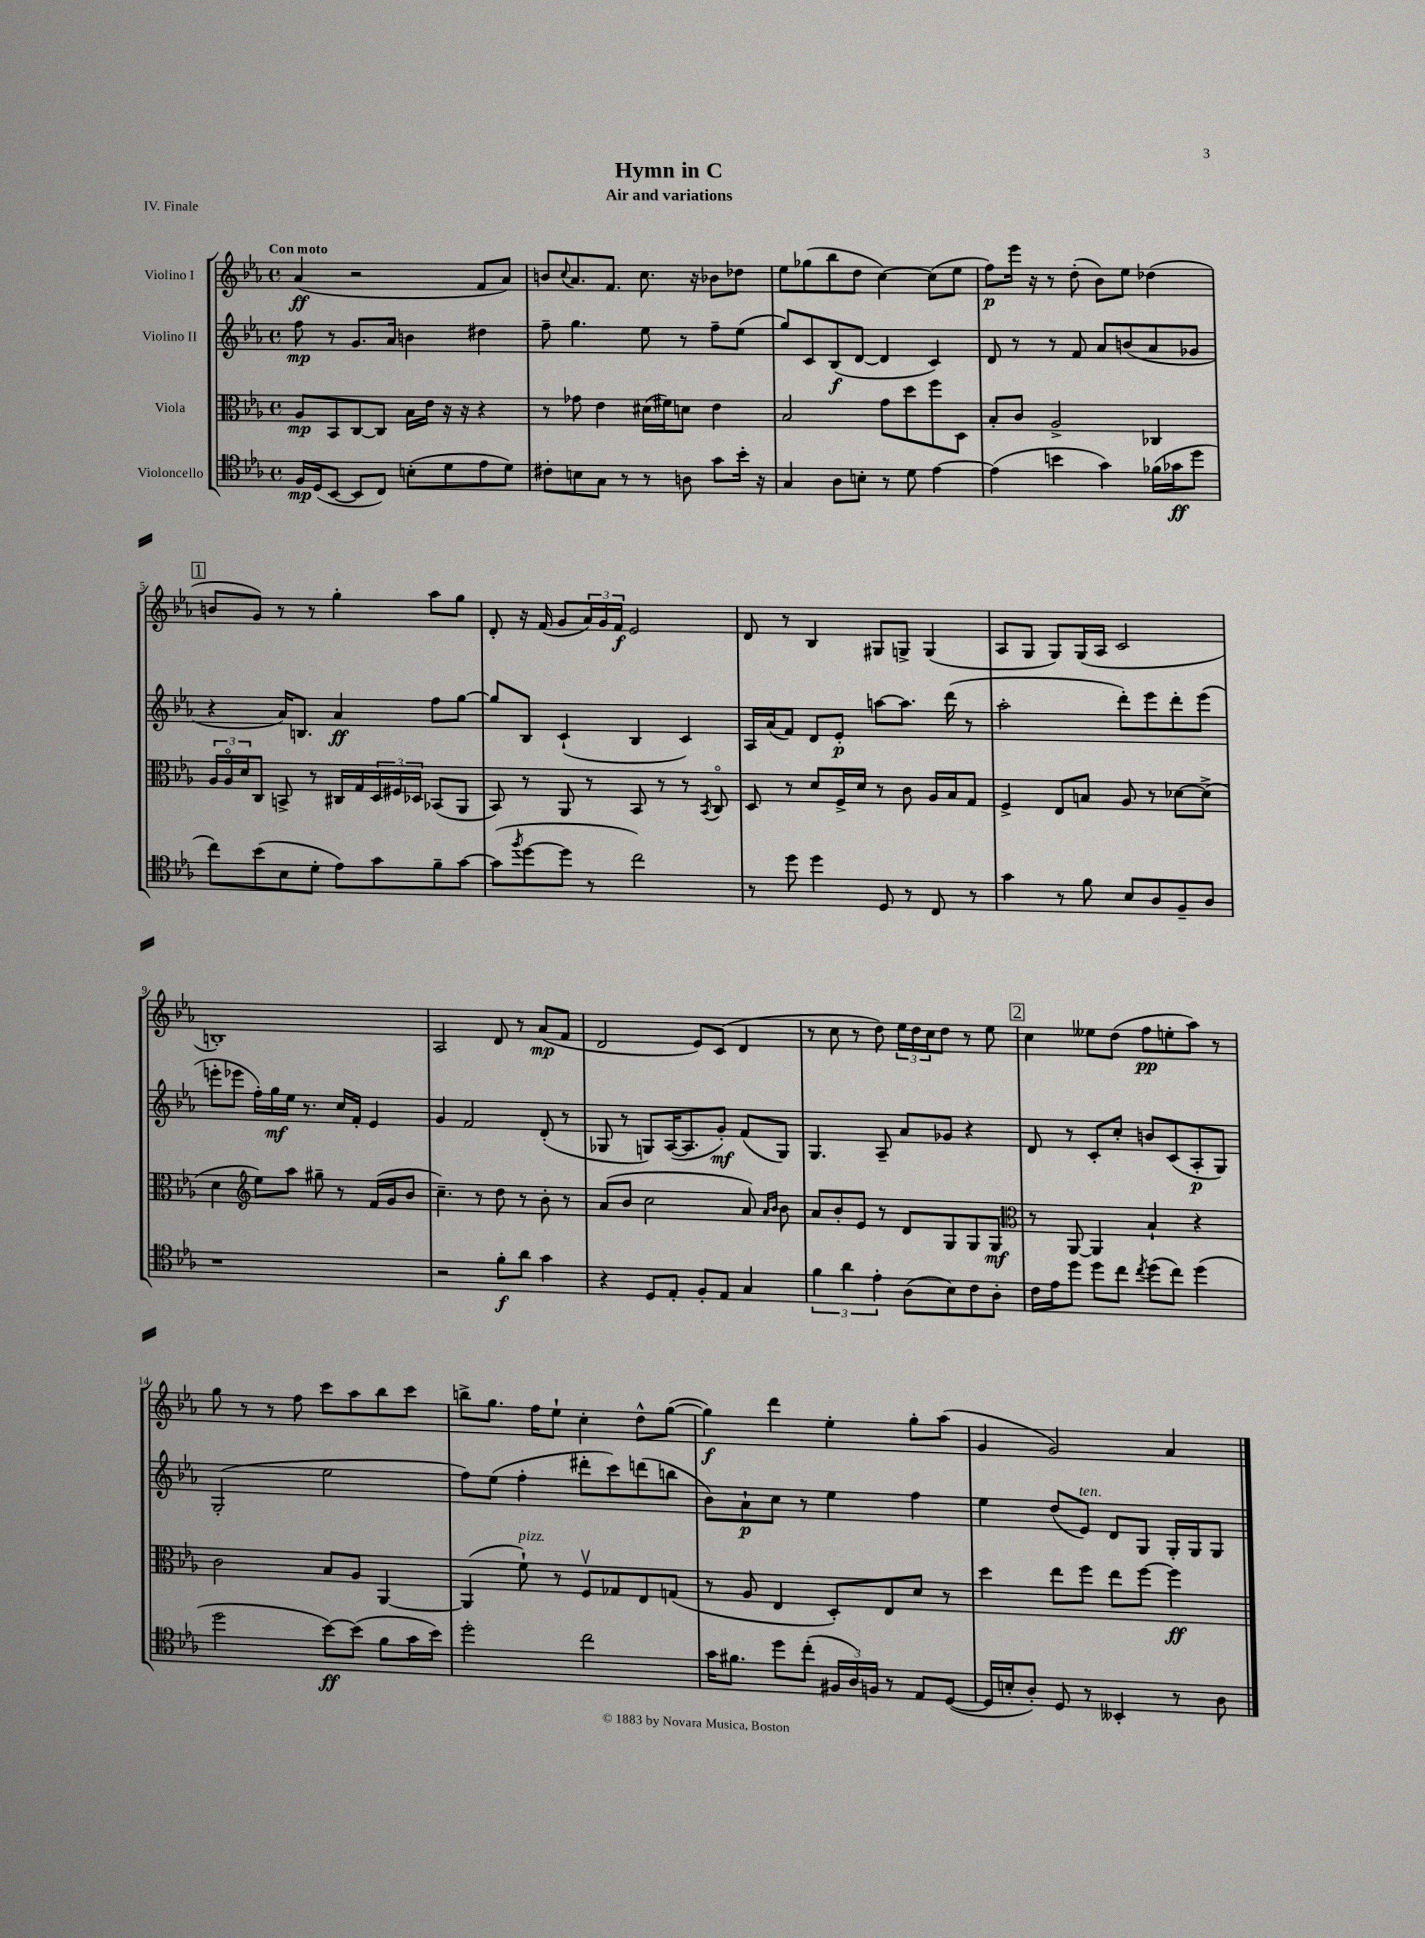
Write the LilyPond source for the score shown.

\header { title = "Hymn in C" subtitle = "Air and variations" piece = "IV. Finale" }
<<
\new StaffGroup <<
\new Staff = "s0" \with { instrumentName = "Violino I" } {
    \clef treble \key ees \major \defaultTimeSignature \time 4/4 \tempo "Con moto"
    aes'4\ff( r2 f'8 aes'8) |
    b'8 \appoggiatura { c''8 } aes'8. f'8. c''8. r16 bes'8 des''8 |
    ees''8 ges''8( bes''8 d''8 c''4~) c''8( ees''8 |
    f''8\p) ees'''16 r16 r8 d''8-.( bes'8) ees''8 des''4( |
    \mark \markup { \box "1" } b'8 g'8) r8 r8 g''4-. aes''8 g''8 |
    d'8-. r16 f'16( g'8 \tuplet 3/2 { aes'16) g'16 f'16\f } ees'2 |
    d'8 r8 bes4 gis8 g8-> g4( |
    aes8 g8 g8) g16( aes16 c'2 |
    b1-.) |
    aes2 d'8 r8 aes'8\mp( f'8 |
    d'2 ees'8) c'8( d'4 |
    r8 c''8 r8 d''8) \tuplet 3/2 { ees''16 d''16 c''16 } d''8 r8 ees''8 |
    \mark \markup { \box "2" } c''4 eeses''8 d''8( f''8\pp e''8-. aes''8) r8 |
    g''8 r8 r8 f''8 c'''8 aes''8 bes''8 c'''8 |
    b''8-> g''8. f''16 ees''8-! c''4-. d''8-^ g''8~( |
    g''4\f) d'''4 ees''4-. g''8-. aes''8( |
    g'4 g'2) aes'4 \bar "|." |
}
\new Staff = "s1" \with { instrumentName = "Violino II" } {
    \clef treble \key ees \major \defaultTimeSignature \time 4/4
    f''8\mp r8 g'8. aes'16 b'4 dis''4 |
    f''8-- g''4. ees''8 r8 f''8-- ees''8( |
    g''8) c'8 bes8\f( d'8~ d'4 c'4) |
    d'8 r8 r8 f'8 aes'8 b'8( aes'8 ges'8 |
    \mark \markup { \box "1" } r4 aes'16) b8. aes'4\ff f''8 g''8~ |
    g''8 bes8 c'4-!( bes4 c'4) |
    aes16 aes'16( f'8) d'8 ees'8-.\p a''8~ a''8. d'''16( r8 |
    aes''2-. d'''8-.) ees'''8 d'''8-. ees'''8( |
    e'''8-. ees'''8 f''16-.) g''16\mf ees''16 r8. c''16 f'16-. ees'4 |
    g'4 f'2 d'8-.( r8 |
    ges8 r8 g8) aes16~( aes8. g'8-.\mf) f'8( g8) |
    g4. aes8-- aes'8 ges'8 r4 |
    \mark \markup { \box "2" } d'8 r8 c'8-. c''8-. b'8 c'8( aes8-.\p g8) |
    g2-.( ees''2 |
    f''8) ees''8( f''4-. dis'''8-. c'''8) d'''8( b''8 |
    bes'8) aes'8-!\p c''8 r8 ees''4 f''4 |
    ees''4 d''8( ees'8^\markup { \italic "ten." }) d'8 g8 g16-. g16 g8 \bar "|." |
}
\new Staff = "s2" \with { instrumentName = "Viola" } {
    \clef alto \key ees \major \defaultTimeSignature \time 4/4
    aes8\mp bes,8 c8~ c8 bes16 ees'16 r16 r16 r4 |
    r8 ges'8 ees'4 dis'16( fis'16) d'8 ees'4 |
    bes2 g'8 d''8 f''8 d8 |
    bes8-. c'8 aes2-> ces4 |
    \mark \markup { \box "1" } \tuplet 3/2 { aes16 aes16\flageolet d'16 } c8 b,8-> r8 cis16 g16 \tuplet 3/2 { d16 fis16 des16 } bes,8( aes,8 |
    bes,8) r8 aes,8 r8 bes,8 r8 r8 \acciaccatura { bes,8 } c8\flageolet |
    d8 r8 d'8 f16-> d'16 r8 c'8 aes16 bes16 g8 |
    f4-> ees8 b8 aes8 r8 des'8~ des'8->( |
    d'4 \clef treble ees''8) aes''8 gis''8-- r8 f'16( g'16 bes'8 |
    c''4.--) r8 d''8 r8 bes'8-. r8 |
    aes'8( bes'8 c''2 aes'8) \grace { aes'16 bes'16 } bes'8 |
    aes'8 bes'8-. ees'8 r8 d'8 g8 g8 g8\mf |
    \mark \markup { \box "2" } \clef alto r8 aes,8~ aes,4 bes4-! r4 |
    c'2 bes8 aes8 aes,4~ |
    aes,4( f'8-!^\markup { \italic "pizz." }) r8 f8\upbow ges8 ees8 g8( |
    r8 aes8 ees4 d8-.) ees8 d'8 r8 |
    d''4 ees''8 f''8 ees''8 f''8~ f''4\ff \bar "|." |
}
\new Staff = "s3" \with { instrumentName = "Violoncello" } {
    \clef tenor \key ees \major \defaultTimeSignature \time 4/4
    f16\mp d16( bes,8~ bes,8 c8) b8-.( d'8 ees'8 d'8) |
    cis'8-. b8 g8 r8 r8 a8 g'8 bes'16-. r16 |
    g4 aes8 b8-. r8 d'8 ees'4~ |
    ees'4( b'4 g'4) fes'16( ges'16\ff d''8 |
    \mark \markup { \box "1" } c''8) bes'8( bes8 d'8-. ees'8) g'8 f'8-- g'8~ |
    g'8( \acciaccatura { f''8 } d''8~ d''8 r8 c''2) |
    r8 d''8 d''4 d8 r8 c8 r8 |
    g'4 r8 f'8 bes8 aes8 f8-- aes8 |
    r1 |
    r2 f'8-.\f aes'8 g'4 |
    r4 d8 ees8-. f8-. ees8 g4 |
    \tuplet 3/2 { f'4 aes'4 ees'4-. } aes8( bes8) c'8 aes8-. |
    \mark \markup { \box "2" } c'16 ees'16 d''8 d''8 c''8 \acciaccatura { c''8 } d''8( c''8) d''4( |
    d''2 bes'8~\ff) bes'8( f'8 g'16 bes'16) |
    d''2-. c''2 |
    g'16 fis'8. d''8 c''8-.( \tuplet 3/2 { fis16 aes16) f16 } r8 ees8 d8~( |
    d16 b16-. aes8-.) d8 r8 beses,4-. r8 aes8 \bar "|." |
}
>>
>>
